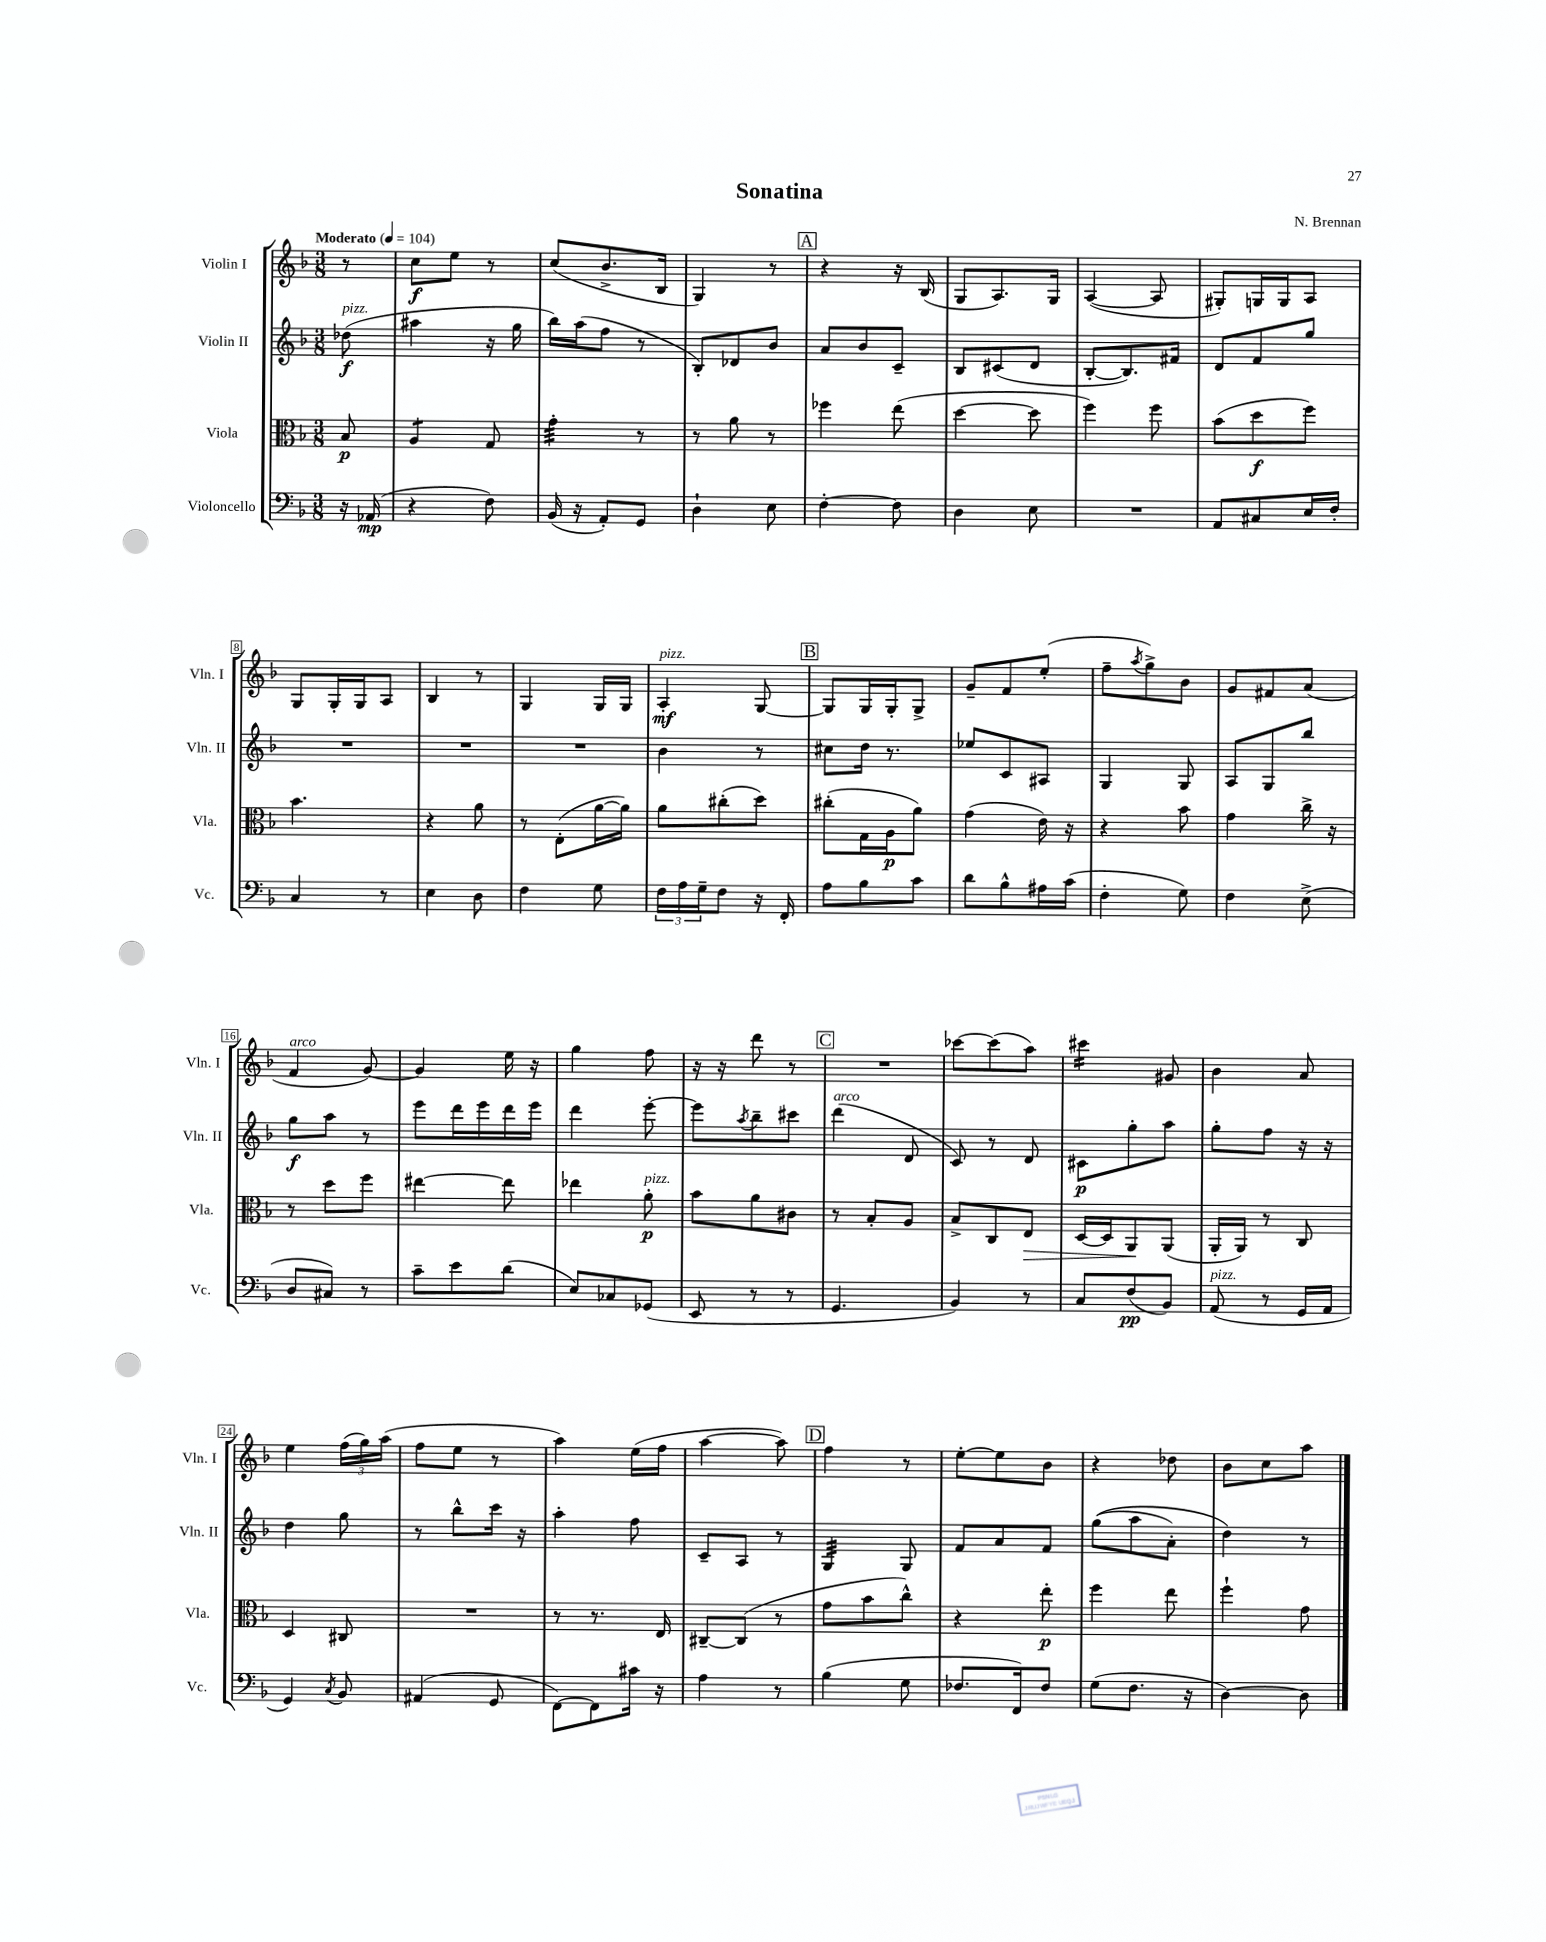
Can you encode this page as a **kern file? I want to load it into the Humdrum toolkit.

**kern	**kern	**kern	**kern
*staff4	*staff3	*staff2	*staff1
*clefF4	*clefC3	*clefG2	*clefG2
*k[b-]	*k[b-]	*k[b-]	*k[b-]
*M3/8	*M3/8	*M3/8	*M3/8
*MM104	*MM104	*MM104	*MM104
16r	8B-	(8dd-	8r
(16AA-	.	.	.
=	=	=	=
4r	4A	4aa#	8cc
.	.	.	8ee
8F)	8G	16r	8r
.	.	16gg	.
=	=	=	=
(16BB-	4g'	16bb-)	(8cc
16r	.	(16aa	.
8AA')	.	8ff	8.b-^
8GG	8r	8r	.
.	.	.	16B-
=	=	=	=
4D`	8r	8B-')	4G)
.	8a	8d-	.
8E	8r	8b-	8r
=	=	=	=
[4F'	4ff-	8a	4r
.	.	8b-	.
8F]	(8ee	8c~	16r
.	.	.	(16B-
=	=	=	=
4D	[4dd	8B-	8G
.	.	(8c#	8.A)
8E	8dd]	8d	.
.	.	.	16G
=	=	=	=
4.r	4ff)	[8B-'	([4A
.	.	8.B-])	.
.	8ff	.	8A]
.	.	16f#	.
=	=	=	=
8AA	(8b-	8d	8G#')
8C#	8dd	8f	16G
.	.	.	16G
16E	8ff)	8gg	8A
16F'	.	.	.
=	=	=	=
4C	4.b-	4.r	8G
.	.	.	16G'
.	.	.	16G
8r	.	.	8A
=	=	=	=
4E	4r	4.r	4B-
8D	8a	.	8r
=	=	=	=
4F	8r	4.r	4G
.	(8E'	.	.
8G	[16a	.	16G
.	16a])	.	16G
=	=	=	=
24F	8a	4b-	4A'
24A	.	.	.
24G~	.	.	.
8F	(8cc#'	.	.
16r	8dd)	8r	[8G
16FF'	.	.	.
=	=	=	=
8A	(8cc#'	8cc#	8G]
8B-	16G	16dd	16G
.	16A	8.r	16G'
8c	8a)	.	8G^
=	=	=	=
8d	(4g	8ee-	8g~
8B-^^	.	8c	8f
16A#	16e)	8A#	(8ee'
(16c	16r	.	.
=	=	=	=
4F'	4r	4G	8ff~
.	.	.	8qaa
.	.	.	8gg^)
8G)	8b-	8G	8b-
=	=	=	=
4F	4g	8A	8g
.	.	8G	8f#
(8E^	16cc^	8bb-	(8a
.	16r	.	.
=	=	=	=
8D	8r	8gg	4f
8C#)	8dd	8aa	.
8r	8ff	8r	[8g)
=	=	=	=
8c~	[4ee#	8eee	4g]
8e	.	16ddd	.
.	.	16eee	.
(8d	8ee#]	16ddd	16ee
.	.	16eee	16r
=	=	=	=
8E)	4ee-	4ddd	4gg
8C-	.	.	.
(8GG-	8a'	[8eee'	8ff
=	=	=	=
8EE	8b-	8eee]	16r
.	.	.	16r
.	.	8qaa	.
8r	8a	8bb-~	8ddd
8r	8c#	8ccc#	8r
=	=	=	=
4.GG	8r	(4ddd	4.r
.	8B-'	.	.
.	8A	8d	.
=	=	=	=
4BB-)	8B-^	8c)	[8ccc-
.	8C	8r	(8ccc-]
8r	8E	8d	8aa)
=	=	=	=
8C	[16D	8c#	4ccc#
.	16D]	.	.
(8F	8AA	8gg'	.
8BB-)	(8AA	8aa	8g#
=	=	=	=
(8AA	16AA'	8gg'	4b-
.	16AA)	.	.
8r	8r	8ff	.
16GG	8C	16r	8a
16AA	.	16r	.
=	=	=	=
4GG)	4D	4dd	4ee
8qC	.	.	.
8BB-	8C#	8gg	(24ff
.	.	.	24gg)
.	.	.	(24aa
=	=	=	=
(4AA#	4.r	8r	8ff
.	.	8bb-^^	8ee
8GG	.	16ccc	8r
.	.	16r	.
=	=	=	=
[8FF)	8r	4aa'	4aa)
8FF]	8.r	.	.
16c#	.	8ff	(16ee
16r	16E	.	16ff
=	=	=	=
4A	[8C#~	8c~	[4aa
.	(8C#]	8A	.
8r	8r	8r	8aa])
=	=	=	=
(4B-	8g	4G	4ff
.	8b-	.	.
8G	8cc^^)	8G	8r
=	=	=	=
8.F-	4r	8f	[8ee'
.	.	8a	8ee]
16FF)	.	.	.
8F-	8ee'	8f	8b-
=	=	=	=
(8G	4ff	&((8gg	4r
8.F	.	8aa	.
.	8ee	8a')	8dd-
16r	.	.	.
=	=	=	=
[4D)	4ff`	4dd&)	8b-
.	.	.	8cc
8D]	8g	8r	8aa
==	==	==	==
*-	*-	*-	*-
